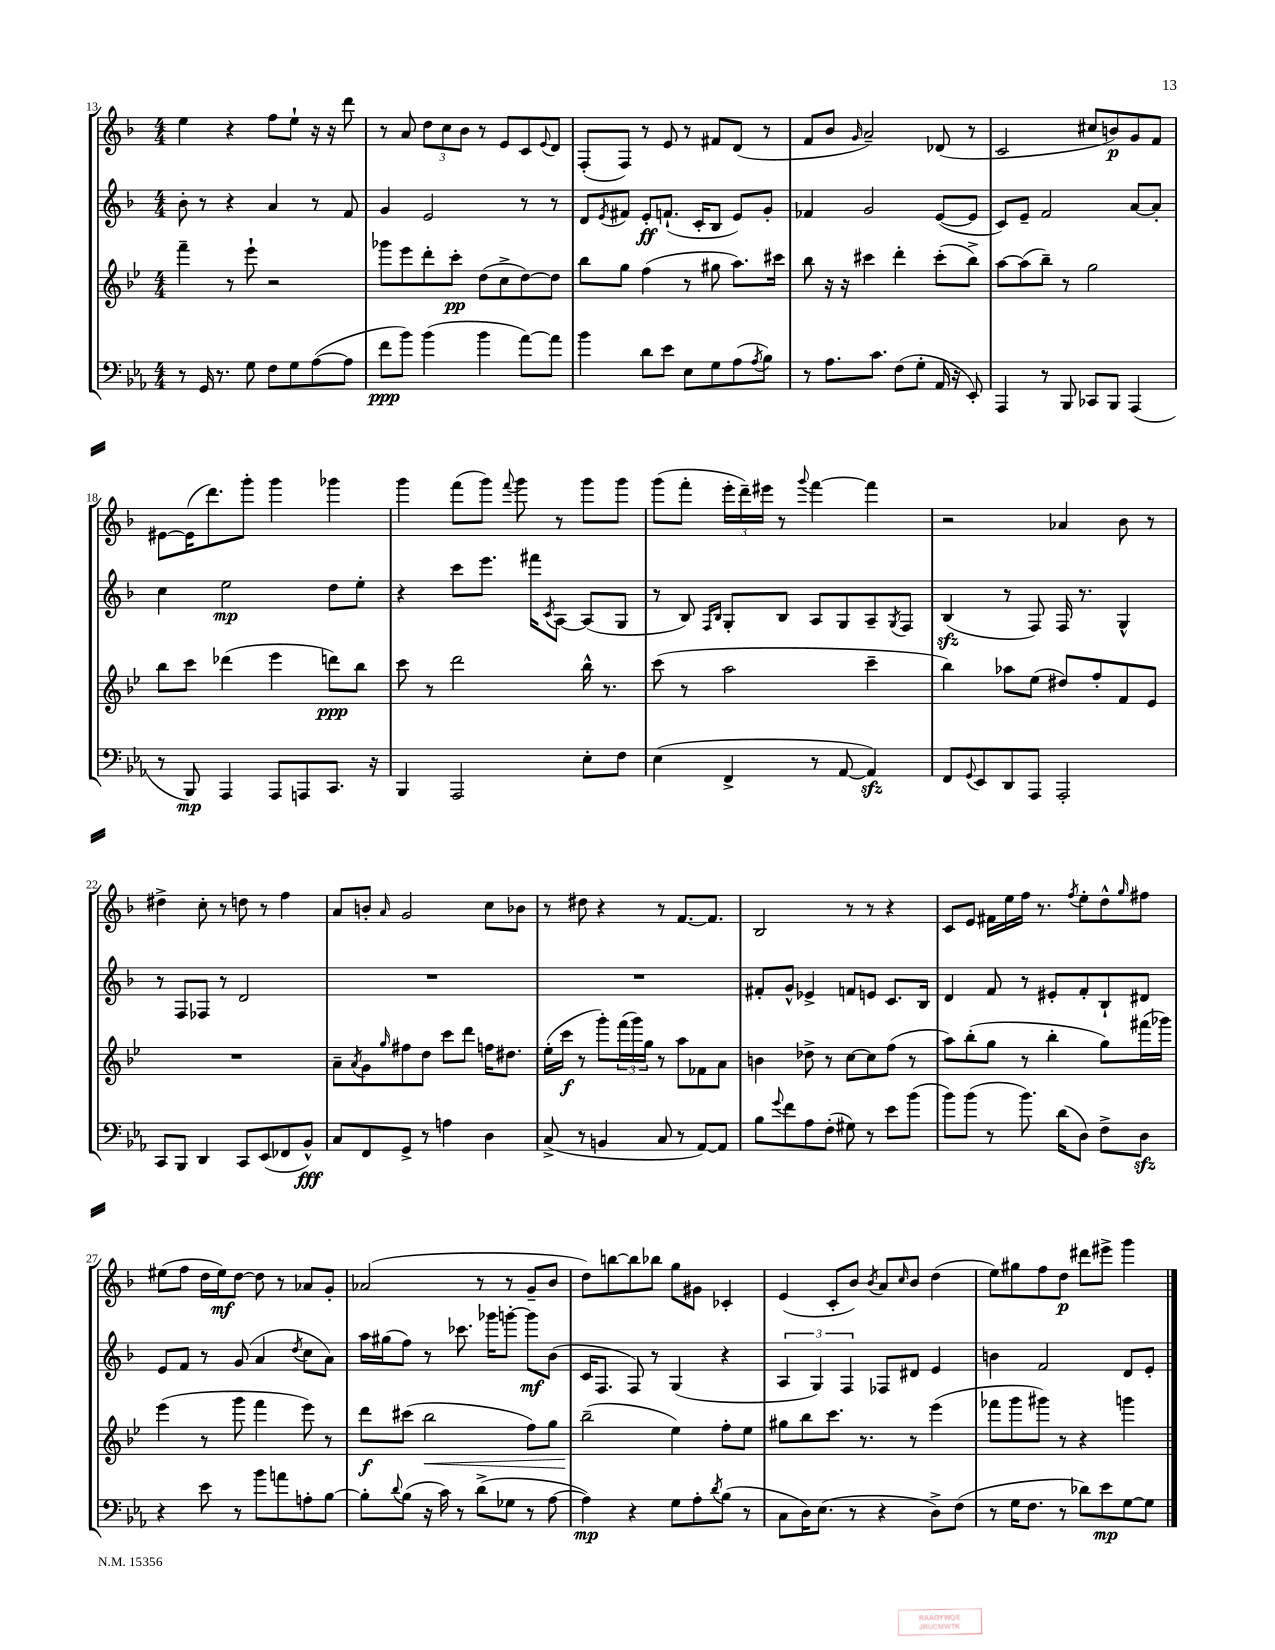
<<
\new StaffGroup <<
\new Staff = "s0" {
    \clef treble \key f \major \numericTimeSignature \time 4/4
    e''4 r4 f''8 e''8-! r16 r16 d'''8 |
    r8 a'8 \tuplet 3/2 { d''8 c''8 bes'8 } r8 e'8 c'8 \appoggiatura { e'8 } d'8 |
    f8-.( f8) r8 e'8 r8 fis'8 d'8( r8 |
    f'8 bes'8 \grace { g'16 } a'2--) des'8( r8 |
    c'2 cis''8 b'8\p) g'8 f'8 |
    eis'8~ eis'16( d'''8.) g'''8-. g'''4 ges'''4 |
    g'''4 f'''8( g'''8) \appoggiatura { f'''8 } g'''8 r8 g'''8 g'''8 |
    g'''8( f'''8-. \tuplet 3/2 { e'''16-. d'''16--) eis'''16 } r8 \appoggiatura { g'''8 } f'''4~ f'''4 |
    r2 aes'4 bes'8 r8 |
    dis''4-> c''8-. r8 d''8 r8 f''4 |
    a'8 b'8-. \grace { a'16 } g'2 c''8 bes'8 |
    r8 dis''8 r4 r8 f'8.~ f'8. |
    bes2 r8 r8 r4 |
    c'8 e'8 fis'16 e''16 f''16 r8. \acciaccatura { f''8 } e''8-. d''8-^ \grace { g''16 } fis''8 |
    eis''8( f''8 d''16 eis''16\mf) d''8~ d''8 r8 aes'8 g'8-. |
    aes'2( r8 r8 g'8-- bes'8 |
    d''8) b''8~ b''8 bes''8 g''8 gis'8 ces'4-. |
    e'4( c'8-. bes'8) \acciaccatura { bes'8 } a'8 \grace { c''16 } bes'8 d''4( |
    e''8) gis''8 f''8 d''8\p dis'''8 eis'''8-> g'''4 \bar "|." |
}
\new Staff = "s1" {
    \clef treble \key f \major \numericTimeSignature \time 4/4
    bes'8-. r8 r4 a'4 r8 f'8 |
    g'4 e'2 r8 r8 |
    d'8 \acciaccatura { e'8 } fis'8 e'8-.\ff f'8.-!( c'16-. bes8 e'8) g'8-. |
    fes'4 g'2 e'8~( e'8 |
    c'8) e'8-- f'2 a'8~ a'8-. |
    c''4 e''2\mp d''8 e''8-. |
    r4 c'''8 e'''8. fis'''16 \acciaccatura { c'8 } a8~ a8( g8 |
    r8 bes8) \grace { f16 bes16 } g8-. bes8 a8 g8 a8-- \acciaccatura { g8 } f8 |
    bes4\sfz( r8 f8) f16 r8. g4-^ |
    r8 f8 fes8 r8 d'2 |
    R1 |
    R1 |
    fis'8-. g'8-^ ees'4-> f'8 e'8 c'8. bes16 |
    d'4 f'8 r8 eis'8-. f'8-. bes8-! dis'8 |
    e'8 f'8 r8 g'8( a'4 \acciaccatura { d''8 } c''8 a'8) |
    a''16 gis''16( f''8) r8 ces'''8. ges'''16 g'''8~-. g'''8\mf bes'8( |
    c'16 f8. f8) r8 g4( r4 |
    \tuplet 3/2 { a4 g4) f4 } fes8 dis'8 e'4 |
    b'4 f'2 d'8 e'8-. \bar "|." |
}
\new Staff = "s2" {
    \clef treble \key bes \major \numericTimeSignature \time 4/4
    f'''4-- r8 ees'''8-! r2 |
    ges'''8 ees'''8 d'''8-. c'''8-.\pp d''8( c''8-> d''8~) d''8 |
    bes''8 g''8 f''4( r8 gis''8 a''8.) cis'''16 |
    bes''8 r16 r16 cis'''4 d'''4-. cis'''8-.( bes''8->) |
    a''8~ a''8( bes''8--) r8 g''2 |
    bes''8 c'''8 des'''4( ees'''4 d'''8\ppp) bes''8 |
    c'''8 r8 d'''2 bes''16-^ r8. |
    c'''8( r8 a''2 c'''4-- |
    bes''4) aes''8 ees''8( dis''8) f''8-. f'8 ees'8 |
    R1 |
    a'8-- \acciaccatura { a'8 } g'8 \grace { g''16 } fis''8 d''8 c'''8 d'''8 f''16 dis''8. |
    ees''16-.( c'''16\f r8 g'''8-.) \tuplet 3/2 { f'''16( g'''16) g''16 } r8 a''8 fes'8 a'8 |
    b'4 des''8-> r8 c''8~ c''8 f''8( r8 |
    a''8) bes''8-.( g''8 r8 bes''4-. g''8) fis'''16( ges'''16) |
    ees'''4( r8 g'''8 f'''4 ees'''8) r8 |
    d'''8\f cis'''8( bes''2\< f''8) g''8 |
    bes''2--\!( ees''4) f''8-. ees''8 |
    gis''8 bes''8 c'''8. r8. r8 ees'''4( |
    fes'''8 g'''8 gis'''8) r8 r4 g'''4 \bar "|." |
}
\new Staff = "s3" {
    \clef bass \key ees \major \numericTimeSignature \time 4/4
    r8 g,16 r8. g8 f8 g8 aes8~( aes8 |
    f'8\ppp bes'8) bes'4( bes'4 aes'8~) aes'8 |
    bes'4 d'8 ees'8 ees8 g8 aes8( \acciaccatura { aes8 } bes8) |
    r8 aes8. c'8. f8( g8-. aes,16 r16 ees,8-.) |
    aes,,4 r8 bes,,8 ces,8 bes,,8 aes,,4( |
    r8 bes,,8\mp) aes,,4 aes,,8 a,,8 c,8. r16 |
    bes,,4 aes,,2 ees8-. f8 |
    ees4( f,4-> r8 aes,8~ aes,4\sfz) |
    f,8 \appoggiatura { g,8 } ees,8 d,8 aes,,8 aes,,2-. |
    c,8 bes,,8 d,4 c,8 ees,8( fes,8 bes,8-^\fff) |
    c8 f,8 g,8-> r8 a4 d4 |
    c8->( r8 b,4 c8 r8 aes,8~) aes,8 |
    bes8 \appoggiatura { g'8 } f'8 aes8 f8-.( gis8) r8 ees'8 bes'8( |
    bes'8) bes'8( r8 bes'8.) d'16( d8) f8-> d8\sfz |
    r4 ees'8 r8 bes'8 a'8 a8-. bes8~ |
    bes8-. \appoggiatura { d'8 } bes8( r16 c'16) r8 d'8->( ges8 r8 aes8~ |
    aes4\mp) r4 g8 aes8-. \acciaccatura { d'8 } bes8( r8 |
    c8 d16) ees8.( r8 r4 d8->) f8( |
    r8 g16 f8. r8 des'8) ees'8\mp g8~ g8 \bar "|." |
}
>>
>>
\layout { \context { \Score currentBarNumber = #13 } }
